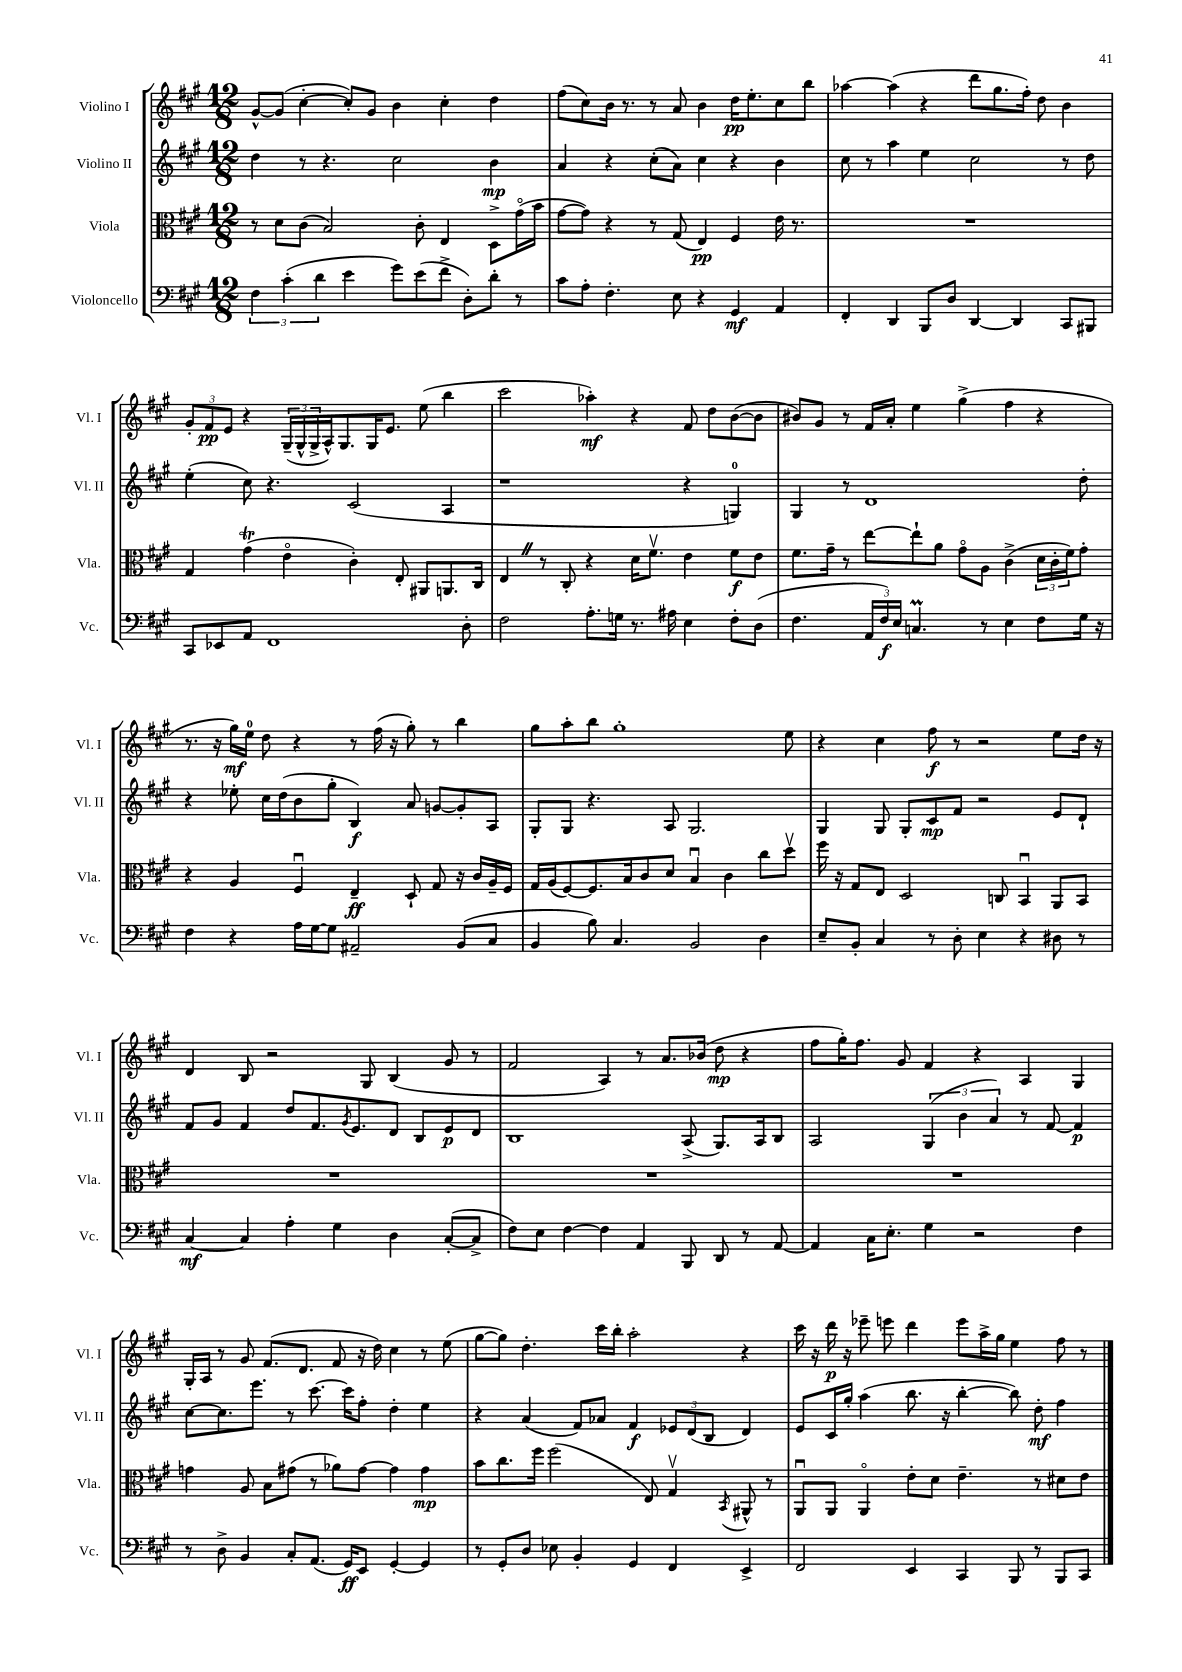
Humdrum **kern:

**kern	**kern	**kern	**kern
*staff4	*staff3	*staff2	*staff1
*clefF4	*clefC3	*clefG2	*clefG2
*k[f#c#g#]	*k[f#c#g#]	*k[f#c#g#]	*k[f#c#g#]
*M12/8	*M12/8	*M12/8	*M12/8
6F#\	8r	4dd\	[8g#^^/L
.	8d\L	.	(8g#/]J
(6c#'\	.	.	.
.	(8c#\J	8r	[4cc#'\
6d\	.	.	.
.	2B/)	4.r	.
4e\	.	.	8cc#'/]L)
.	.	.	8g#/J
8g#\L)	.	2cc#\	4b\
(8e\	8c#'\	.	.
8f#^\J	4E/	.	4cc#'\
8D'\L)	.	.	.
8d'\J	8D^\L	4b\	4dd\
8r	(16g#o\L	.	.
.	16b\JJ	.	.
=	=	=	=
8c#\L	[8g#\L	4a/	(8ff#\L
8A'\J	8g#\]J)	.	8cc#\)
4.F#'\	4r	4r	16b\Jk
.	.	.	8.r
.	8r	(8cc#'\L	8r
8E\	(8G#/	8a\J)	8a/
4r	4E/)	4cc#\	4b\
4GG#/	4F#/	4r	16dd\LK
.	.	.	8.ee'\
4AA/	16e\	4b\	8cc#\
.	8.r	.	.
.	.	.	8bb\J
=	=	=	=
4FF#'/	1.r	8cc#\	[4aa-\
.	.	8r	.
4DD/	.	4aa\	(4aa-\]
8BBB/L	.	4ee\	4r
8D/J	.	.	.
[4DD/	.	2cc#\	8ddd\L
.	.	.	8.gg#\
4DD/]	.	.	.
.	.	.	16ff#'\Jk)
.	.	.	8dd\
8CC#/L	.	8r	4b\
8BBB#/J	.	8dd\	.
=	=	=	=
8CC#/L	4G#/	(4ee'\	12g#'/L
.	.	.	12f#/
8EE-/	.	.	.
.	.	.	12e/J
8AA/J	(4g#\	8cc#\)	4r
1FF#	.	4.r	.
.	4eo\	.	(24G#~/LL
.	.	.	24G#^^/
.	.	.	24G#^/
.	.	.	16A^^/J)
.	.	.	8.G#/
.	4c#'\)	(2c#/	.
.	.	.	16G#/K
.	.	.	8.e/J
.	8E'/	.	.
.	8AA#/L	.	(8ee\
.	8.AA/	4A/	4bb\
8D'\	.	.	.
.	16C#/Jk	.	.
=	=	=	=
2F#\	4E/	1r	2ccc#\
.	8r	.	.
.	8C#'/	.	.
8.A'\L	4r	.	4aa-'\)
16G\Jk	.	.	.
8.r	16d\LK	.	4r
.	8.f#v\J	.	.
16A#\	.	.	.
4E\	4e\	4r	8f#/
.	.	.	8dd\L
8F#'\L	8f#\L	4G/)	([8b\
(8D\J	8e\J	.	8b\]J
=	=	=	=
4.F#\	8.f#\L	4G#/	8b#/L)
.	.	.	8g#/J
.	16g#~\Jk	.	.
.	8r	8r	8r
24AA/LL	[8ee\L	1d	16f#/LL
24F#/)	.	.	.
.	.	.	16a'/JJ
24E/JJ	.	.	.
4.C/	8ee`\]	.	4ee\
.	8a\J	.	.
.	8g#o\L	.	(4gg#^\
8r	8A\J	.	.
4E\	(4c#^\	.	4ff#\
8F#\L	24d\LL	.	4r
.	24c#'\	.	.
.	24f#\J)	.	.
16G#\Jk	8g#'\J	8dd'\	.
16r	.	.	.
=	=	=	=
4F#\	4r	4r	8.r
.	.	.	16r
4r	4A/	8ee-'\	16gg#\LL)
.	.	.	16ee\JJ
.	.	16cc#\LL	8dd\
.	.	(16dd\J	.
16A\LL	4F#u/	8b\	4r
[16G#\J	.	.	.
8G#\]J	.	8gg#'\J	.
2AA#~/	4E~/	4B/)	8r
.	.	.	(16ff#\
.	.	.	16r
.	8D`/	8a/	8gg#'\)
.	8G#/	[8g/L	8r
(8BB/L	16r	8g'/]	4bb\
.	16c#/LL	.	.
8C#/J	16A~/	8A/J	.
.	16F#/JJ	.	.
=	=	=	=
4BB/	16G#/LL	8G#'/L	8gg#\L
.	(16A/J	.	.
.	[8F#/)	8G#/J	8aa'\
8B\)	8.F#/]	4.r	8bb\J
4.C#/	.	.	1gg#'
.	16B/k	.	.
.	8c#/	.	.
.	8d/J	8A/	.
2BB/	4Bu/	2.G#/	.
.	4c#\	.	.
4D\	8cc#\L	.	.
.	8ddv\J	.	8ee\
=	=	=	=
8E~/L	16ff#\	4G#/	4r
.	16r	.	.
8BB'/J	8G#/L	.	.
4C#/	8E/J	8G#/	4cc#\
.	2D/	8G#'/L	.
8r	.	8c#/	8ff#\
8D'\	.	8f#/J	8r
4E\	.	2r	2r
.	8C/	.	.
4r	4BBu/	.	.
8D#\	8AA/L	8e/L	8ee\L
8r	8BB/J	8d`/J	16dd\Jk
.	.	.	16r
=	=	=	=
[4C#/	1.r	8f#/L	4d/
.	.	8g#/J	.
4C#/]	.	4f#/	8B/
.	.	.	2r
4A'\	.	8dd/L	.
.	.	8.f#/	.
4G#\	.	.	.
.	.	8qg#/	.
.	.	8.e/	.
.	.	.	8G#/
4D\	.	8d/J	(4B/
.	.	8B/L	.
([8C#'/L	.	8e/	8g#/
8C#^/]J	.	8d/J	8r
=	=	=	=
8F#\L)	1.r	1B	2f#/
8E\J	.	.	.
[4F#\	.	.	.
4F#\]	.	.	4A/)
4AA/	.	.	8r
.	.	.	8.a/L
8BBB/	.	(8A^/	.
.	.	.	(16b-/Jk
8DD/	.	8.G#/L)	8dd\
8r	.	.	4r
.	.	16A/k	.
[8AA/	.	8B/J	.
=	=	=	=
4AA/]	1.r	2A/	8ff#\L
.	.	.	16gg#'\K)
.	.	.	8.ff#\J
16C#\LK	.	.	.
8.E'\J	.	.	.
.	.	.	8g#/
4G#\	.	(6G#/	4f#/
.	.	6b\	.
2r	.	.	4r
.	.	6a/)	.
.	.	8r	4A/
.	.	[8f#/	.
4F#\	.	4f#/]	4G#/
=	=	=	=
8r	4g\	[8cc#\L	16G#'/LL
.	.	.	16A/JJ
8D^\	.	8.cc#\]	8r
4BB/	8A/	.	8g#/
.	.	8.eee\J	.
.	8B\L	.	(8.f#/L
8C#'/L	(8g#\J	8r	.
.	.	.	8.d/J
(8.AA/J	8r	[8.ccc#\	.
.	8a-\L)	.	8f#/
16GG#/LK)	.	16ccc#\]LK	.
8EE/J	[8g#\J	8ff#'\J	16r
.	.	.	16dd\)
[4GG#'/	4g#\]	4dd'\	4cc#\
4GG#/]	4g#\	4ee\	8r
.	.	.	(8ee\
=	=	=	=
8r	8b\L	4r	[8gg#\L
8GG#'/L	8.cc#\	.	8gg#\]J)
8D/J	.	(4a/	4.dd'\
.	16ff#\Jk	.	.
8E-\	(2ff#\	.	.
4BB'/	.	8f#/L)	.
.	.	8a-/J	16ccc#\LL
.	.	.	16bb'\JJ
4GG#/	.	4f#/	2aa'\
.	8E/)	.	.
4FF#/	4G#v/	12e-/L	.
.	.	(12d/	.
.	.	12B/J	.
.	8qBB/	.	.
4EE^/	8AA#^^/	4d/)	4r
.	8r	.	.
=	=	=	=
2FF#/	8AAu/L	8e/L	16ccc#\
.	.	.	16r
.	8AA/J	16c#/L	16ddd\
.	.	16gg#'/JJ	16r
.	4AAo/	(4aa\	8eee-~\
.	.	.	8eee\
4EE/	8e'\L	8.bb\	4ddd\
.	8d\J	.	.
.	.	16r	.
4CC#/	4.e~\	[4bb'\	8eee\L
.	.	.	16aa^\L
.	.	.	16gg#\JJ
8BBB/	.	8bb\])	4ee\
8r	8r	8dd'\	.
8BBB/L	8d#\L	4ff#\	8ff#\
8CC#/J	8e\J	.	8r
==	==	==	==
*-	*-	*-	*-
